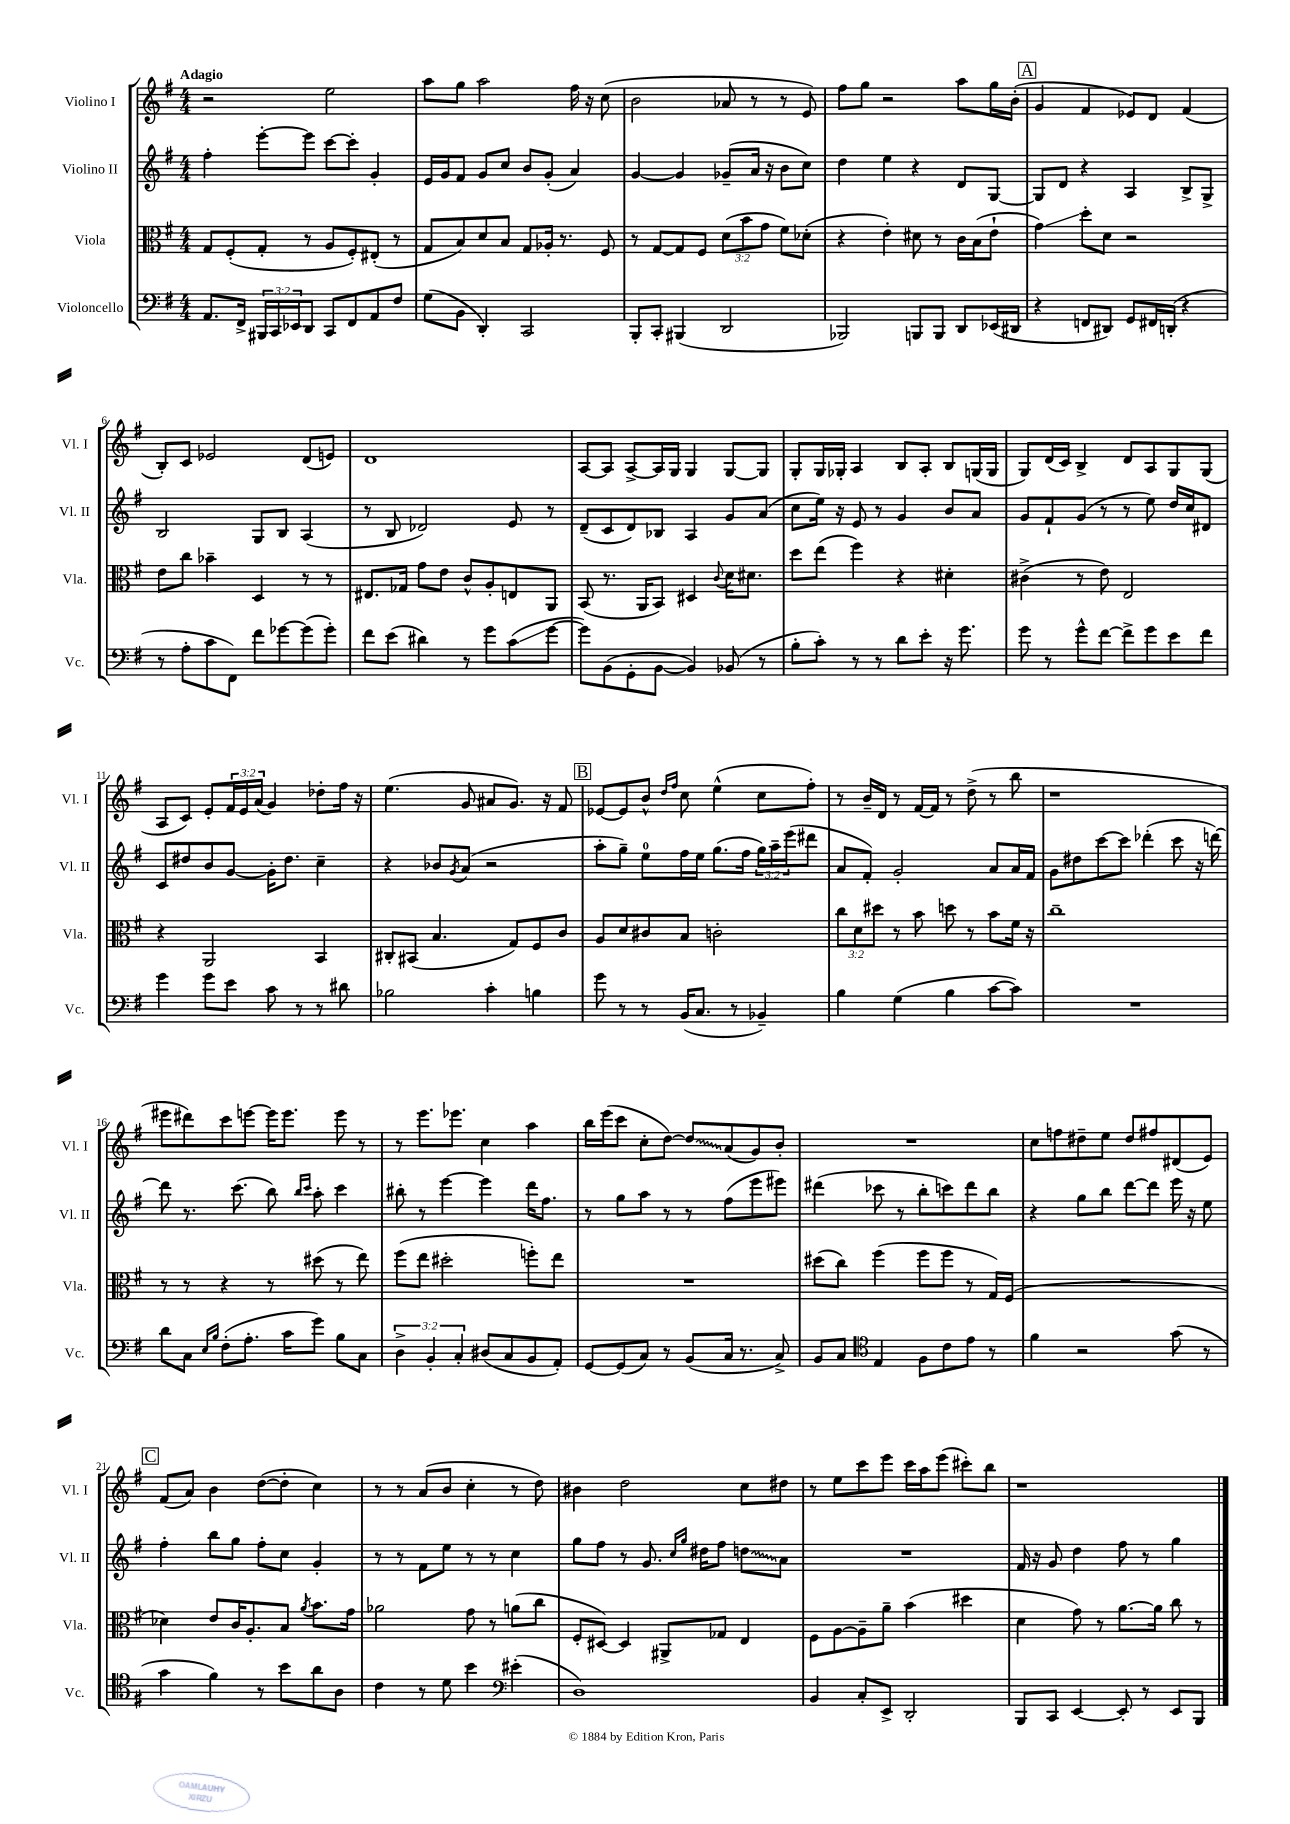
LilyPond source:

<<
\new StaffGroup <<
\new Staff = "s0" \with { instrumentName = "Violino I" shortInstrumentName = "Vl. I" } {
    \clef treble \key g \major \numericTimeSignature \time 4/4 \override Staff.TupletNumber.text = #tuplet-number::calc-fraction-text \tempo "Adagio"
    r2 e''2 |
    a''8 g''8 a''2 fis''16 r16 c''8( |
    b'2 aes'8 r8 r8 e'8) |
    fis''8 g''8 r2 a''8 g''16 b'16-.( |
    \mark \markup { \box "A" } g'4 fis'4 ees'8) d'8 fis'4( |
    b8-.) c'8 ees'2 d'8( e'8) |
    d'1 |
    a8~ a8 a8~-> a16 g16 g4 g8~ g8 |
    g8-. g16 ges16-. a4 b8 a8-. b8 g16( g16 |
    g8) d'16( c'16) b4-> d'8 a8 g8 g8( |
    a8 c'8) e'8-. \tuplet 3/2 { fis'16 e'16 a'16( } g'4) des''8-. fis''16 r16 |
    e''4.( g'8 ais'8 g'8.) r16 fis'8 |
    \mark \markup { \box "B" } ees'8~ ees'8 b'8-^ \grace { d''16 fis''16 } c''8 e''4-^( c''8 fis''8-.) |
    r8 b'16-- d'16 r8 fis'16~ fis'16 r8 d''8->( r8 b''8 |
    r1 |
    eis'''8 dis'''8) c'''8 e'''8~ e'''16 e'''8. e'''8 r8 |
    r8 e'''8. ees'''8. c''4 a''4 |
    b''16 e'''16( c'''8 c''8-. d''8~) \once \override Glissando.style = #'zigzag d''8\glissando a'8( g'8) b'8-. |
    R1 |
    c''8 f''8 dis''8-- e''8 dis''8 fis''8 dis'8( e'8) |
    \mark \markup { \box "C" } fis'8( a'8) b'4 d''8~( d''8-. c''4) |
    r8 r8 a'8( b'8 c''4-. r8 d''8) |
    bis'4 d''2 c''8 dis''8 |
    r8 e''8 c'''8 e'''8 c'''16 a''16 e'''8( cis'''8-.) b''8 |
    r1 \bar "|." |
}
\new Staff = "s1" \with { instrumentName = "Violino II" shortInstrumentName = "Vl. II" } {
    \clef treble \key g \major \numericTimeSignature \time 4/4 \override Staff.TupletNumber.text = #tuplet-number::calc-fraction-text
    fis''4-. e'''8~-. e'''8 c'''8~ c'''8-. g'4-. |
    e'16 g'16 fis'8 g'8 c''8 b'8 g'8-.( a'4) |
    g'4~ g'4 ges'8--( a'16 r16 b'8 c''8) |
    d''4 e''4 r4 d'8 g8~ |
    \mark \markup { \box "A" } g8 d'8 r4 a4 b8-> g8-> |
    b2 g8 b8 a4( |
    r8 b8 des'2) e'8 r8 |
    d'8--( c'8 d'8) bes8 a4 g'8 a'8( |
    c''8 e''16) r16 e'8 r8 g'4 b'8 a'8 |
    g'8 fis'8-! g'8( r8 r8 e''8) d''16 c''16 dis'8 |
    c'8 dis''8 b'8 g'8~ g'16-. dis''8. c''4-- |
    r4 bes'8 \acciaccatura { g'8 } a'8( r2 |
    \mark \markup { \box "B" } a''8-. g''8--) e''8-0 fis''16 e''16 g''8.( fis''16 \tuplet 3/2 { g''16) a''16-- e'''16( } dis'''8 |
    a'8 fis'8-.) g'2-. a'8 a'16 fis'16 |
    g'8 dis''8 c'''8~ c'''8 des'''4-.( c'''8 r16 d'''16~) |
    d'''8 r8. c'''8.( b''8) \grace { b''16 c'''16 } a''8-. c'''4 |
    bis''8-. r8 e'''4~ e'''4 d'''16 fis''8. |
    r8 g''8 a''8 r8 r8 fis''8( e'''8 eis'''8) |
    dis'''4( ces'''8 r8 b''8-. c'''8) dis'''8 b''8 |
    r4 g''8 b''8 d'''8~ d'''8 e'''16 r16 e''8 |
    \mark \markup { \box "C" } fis''4-. b''8 g''8 fis''8-. c''8 g'4-. |
    r8 r8 fis'8 e''8 r8 r8 c''4 |
    g''8 fis''8 r8 g'8. \grace { c''16 g''16 } dis''16 fis''8 \once \override Glissando.style = #'zigzag d''8\glissando a'8 |
    R1 |
    fis'16 r16 g'8 d''4 fis''8 r8 g''4 \bar "|." |
}
\new Staff = "s2" \with { instrumentName = "Viola" shortInstrumentName = "Vla." } {
    \clef alto \key g \major \numericTimeSignature \time 4/4 \override Staff.TupletNumber.text = #tuplet-number::calc-fraction-text
    g8 fis8-.( g8-. r8 a8 fis8-.) eis8-.( r8 |
    g8 b8) d'8 b8 g8 aes16-. r8. fis8 |
    r8 g8~ g8 fis8 \tuplet 3/2 { d'8( b'8 g'8 } fis'8) des'8-.( |
    r4 e'4-.) dis'8 r8 c'16 b16( e'8-! |
    \mark \markup { \box "A" } g'4\glissando) d''8-. d'8 r2 |
    e'8 c''8 bes'4-- d4 r8 r8 |
    eis8. ges16 g'8 e'8 c'8-^ a8-. e8 a,8 |
    b,8( r8. a,16 b,8) dis4 \appoggiatura { c'8 } d'16 dis'8. |
    d''8 e''8( fis''4) r4 dis'4-. |
    cis'4->( r8 e'8) e2 |
    r4 a,2 b,4 |
    cis8-. bis,8( b4. g8) fis8 c'8 |
    \mark \markup { \box "B" } a8 d'8 cis'8 b8 c'2-. |
    \tuplet 3/2 { c''8 d'8 dis''8 } r8 b'8 d''8 r8 b'8 fis'16 r16 |
    c''1-- |
    r8 r8 r4 r8 dis''8( r8 e''8) |
    fis''8( e''8 dis''2-. f''8-.) e''8 |
    R1 |
    dis''8( c''8) fis''4( fis''8 fis''8 r8 g16) fis16( |
    R1 |
    \mark \markup { \box "C" } des'4) e'8 c'16 a8.-. b8 \acciaccatura { a'8 } b'8. g'16 |
    aes'2 g'8 r8 a'8( c''8 |
    fis8-. dis8~) dis4 ais,8-> ges8 e4 |
    fis8 a8~ a8-- a'8-- b'4( dis''4 |
    d'4 g'8) r8 a'8.~ a'16 c''8 r8 \bar "|." |
}
\new Staff = "s3" \with { instrumentName = "Violoncello" shortInstrumentName = "Vc." } {
    \clef bass \key g \major \numericTimeSignature \time 4/4 \override Staff.TupletNumber.text = #tuplet-number::calc-fraction-text
    a,8. fis,16-> \tuplet 3/2 { bis,,16 c,16 ees,16 } d,8 c,8 fis,8 a,8 fis8 |
    g8( b,8 d,4-.) c,2 |
    b,,8-. c,8-. bis,,4( d,2 |
    bes,,2) b,,8 b,,8 d,8 ees,16( dis,16 |
    \mark \markup { \box "A" } r4 f,8 dis,8) g,8 fis,16 d,16-.( r4 |
    r8 a8-. c'8 fis,8) fis'8 ges'8~ ges'8( ges'8-.) |
    fis'8 e'8( dis'4) r8 g'8 c'8\glissando( g'8~ |
    g'8) b,8( g,8-. b,8~ b,4) bes,8( r8 |
    b8-. c'8-.) r8 r8 d'8 e'8-. r16 g'8. |
    g'8 r8 g'8-^ fis'8~ fis'8-> g'8 e'8 fis'8 |
    g'4 g'8 e'8 c'8 r8 r8 dis'8 |
    bes2 c'4-. b4 |
    \mark \markup { \box "B" } g'8 r8 r8 b,16( c8. r8 bes,4--) |
    b4 g4( b4 c'8~ c'8) |
    R1 |
    d'8 c8 \grace { e16 b16 } fis8-.( a8.-. c'16 g'8) b8 c8 |
    \tuplet 3/2 { d4-> b,4-. c4-. } dis8( c8 b,8 a,8-.) |
    g,8~ g,8( c8) r8 b,8( c16 r8. c8->) |
    b,8 c8 \clef tenor e4 fis8 c'8 e'8 r8 |
    fis'4 r2 g'8( r8 |
    \mark \markup { \box "C" } g'4 fis'4) r8 b'8 a'8 a8 |
    c'4 r8 d'8 b'4 \clef bass eis'4-.( |
    d1) |
    b,4 c8-. e,8-> d,2-. |
    b,,8 c,8 e,4~ e,8-. r8 e,8 b,,8 \bar "|." |
}
>>
>>
